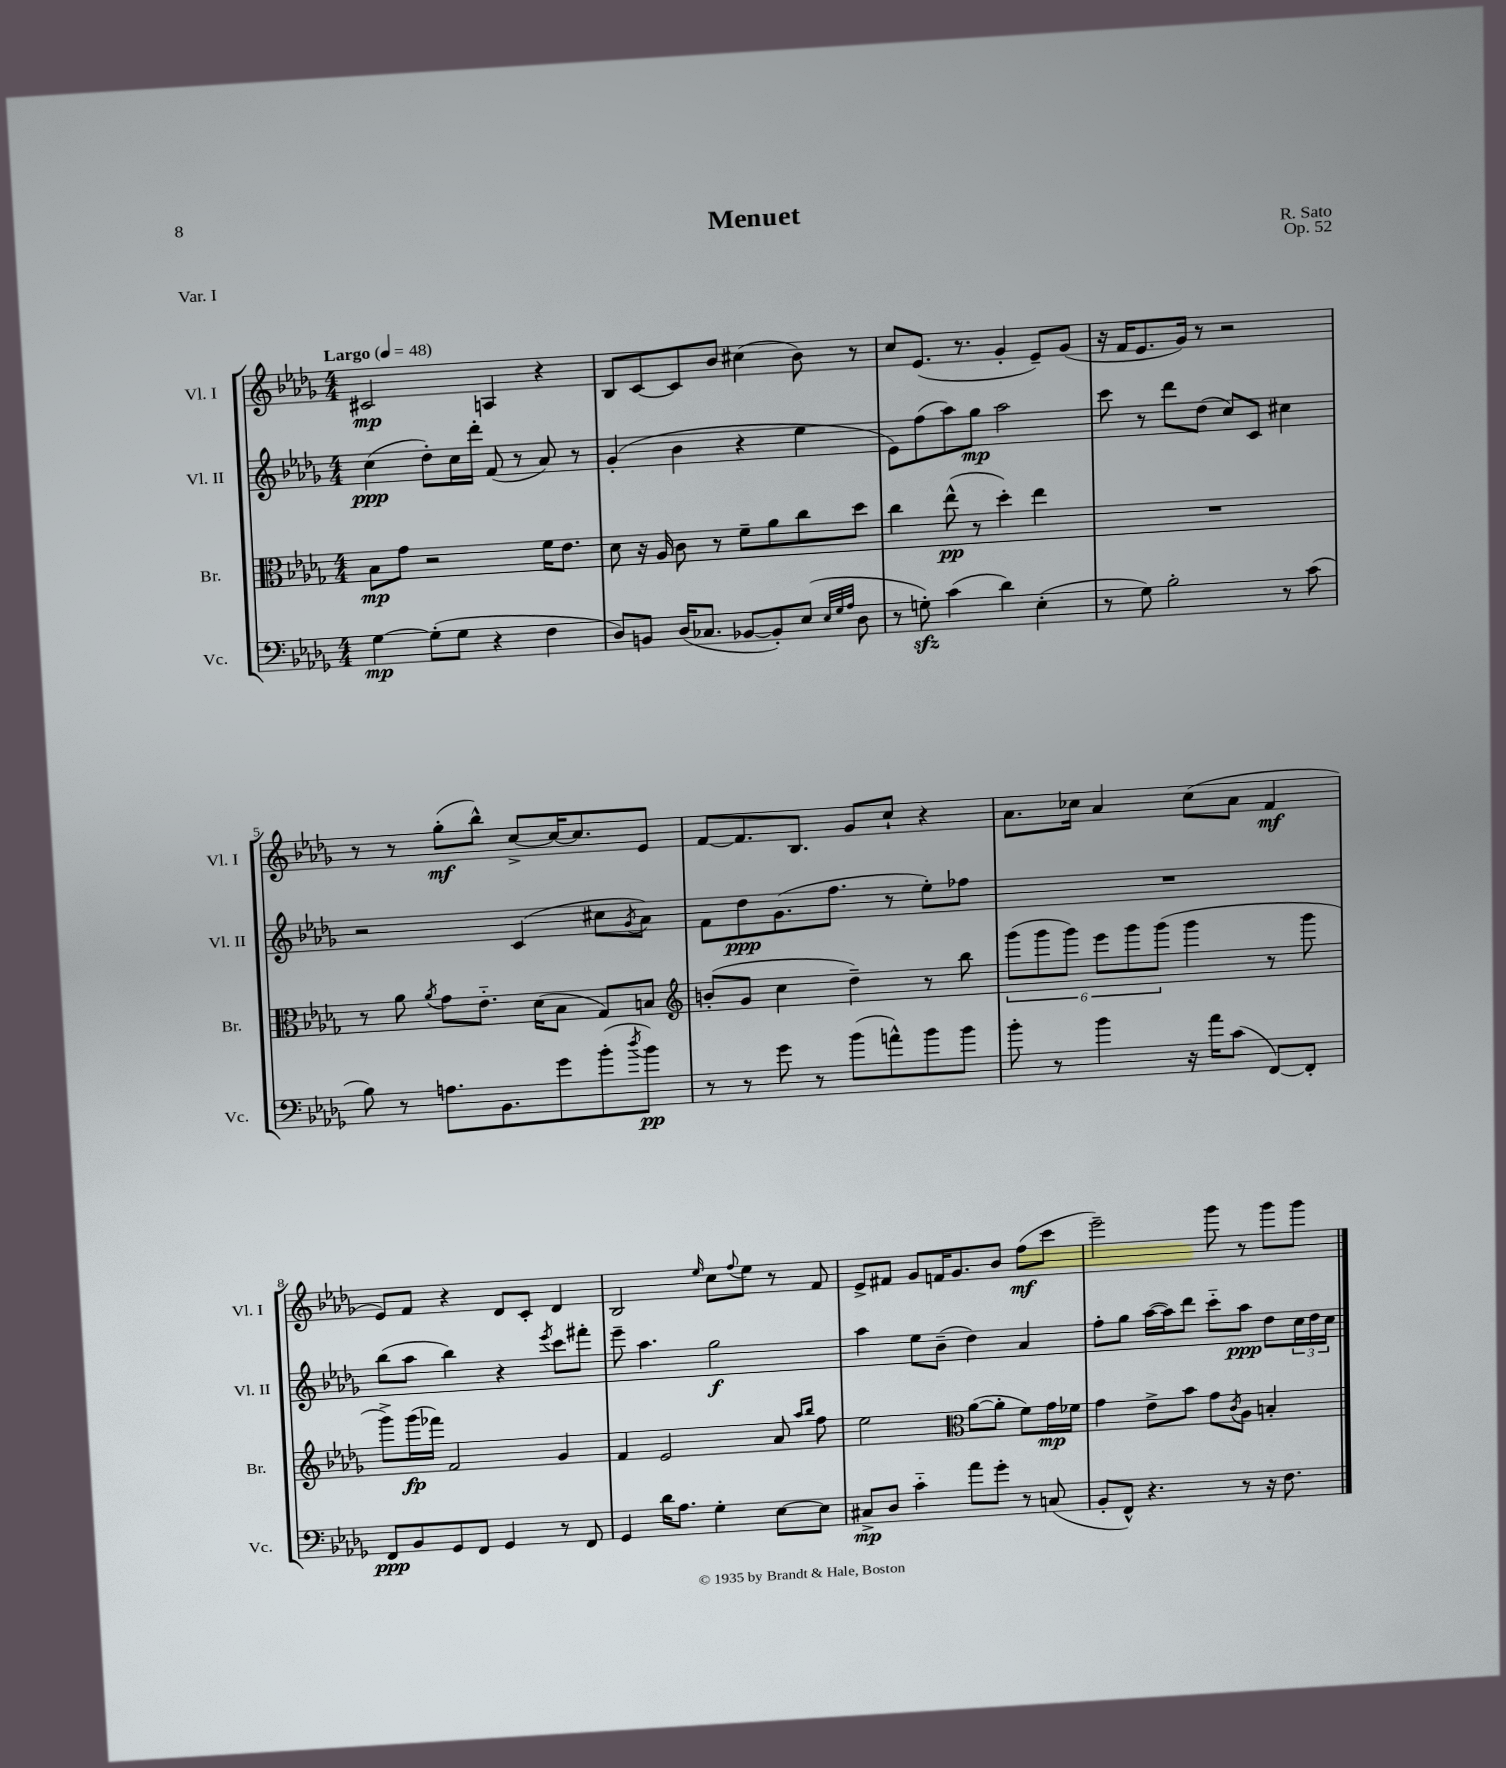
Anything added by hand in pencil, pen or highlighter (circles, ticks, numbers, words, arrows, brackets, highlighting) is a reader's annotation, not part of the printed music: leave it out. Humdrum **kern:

**kern	**dynam	**kern	**dynam	**kern	**dynam	**kern	**dynam
*part4	*part4	*part3	*part3	*part2	*part2	*part1	*part1
*staff4	*staff4	*staff3	*staff3	*staff2	*staff2	*staff1	*staff1
*I"Vc.	*	*I"Br.	*	*I"Vl. II	*	*I"Vl. I	*
*I'Vc.	*	*I'Br.	*	*I'Vl. II	*	*I'Vl. I	*
*clefF4	*	*clefC3	*	*clefG2	*	*clefG2	*
*k[b-e-a-d-g-]	*	*k[b-e-a-d-g-]	*	*k[b-e-a-d-g-]	*	*k[b-e-a-d-g-]	*
*M4/4	*	*M4/4	*	*M4/4	*	*M4/4	*
*MM48	*	*MM48	*	*MM48	*	*MM48	*
=1	=1	=1	=1	=1	=1	=1	=1
!	!	!	!	!	!	!LO:TX:a:B:t=Largo	!
[4G-\	mp	8B-\L	mp	(4cc\	ppp	2c#X/	mp
.	.	8g-\J	.	.	.	.	.
(8G-'\L]	.	2r	.	8dd-'\L)	.	.	.
8G-\J	.	.	.	16cc\L	.	.	.
.	.	.	.	16ddd-'\JJ	.	.	.
4r	.	.	.	(8f/	.	4An/	.
.	.	.	.	8r	.	.	.
4F\	.	16f\KL	.	8a-/)	.	4r	.
.	.	8.e-\J	.	.	.	.	.
.	.	.	.	8r	.	.	.
=2	=2	=2	=2	=2	=2	=2	=2
8D-/L)	.	8d-\	.	(4g-'/	.	8B-/L	.
8BBn/J	.	16r	.	.	.	[8c/	.
.	.	16A-/	.	.	.	.	.
(16D-/KL	.	8c\	.	4b-\	.	8c/]	.
8.C-X/J	.	.	.	.	.	.	.
.	.	8r	.	.	.	8b-/J	.
[8BB-X/L	.	8f~\L	.	4r	.	(4cc#X\	.
8BB-'/])	.	8a-\	.	.	.	.	.
(8E-/J	.	8cc\	.	4ee-\	.	8b-\)	.
32qqE-/LLL	.	.	.	.	.	.	.
32qqG-/	.	.	.	.	.	.	.
32qqA-/JJJ	.	.	.	.	.	.	.
8D-\	.	8dd-\J	.	.	.	8r	.
=3	=3	=3	=3	=3	=3	=3	=3
8r	.	4cc\	.	8e-\L)	.	8cc/L	.
8Gnzz'\)	.	.	.	(8ff\	.	(8.e-/J	.
(4c\	.	(8ee-^^\	pp	8aa-\)	.	.	.
.	.	.	.	.	.	8.r	.
.	.	8r	.	8gg-\J	mp	.	.
4d-\)	.	4dd-'\)	.	2aa-\	.	4g-'/	.
(4E-'\	.	4ee-\	.	.	.	8e-~/L)	.
.	.	.	.	.	.	(8g-/J	.
=4	=4	=4	=4	=4	=4	=4	=4
8r	.	1r	.	8ccc\	.	16r	.
.	.	.	.	.	.	16f/KL	.
8G-\)	.	.	.	8r	.	8.e-/	.
2B-'\	.	.	.	8ddd-\L	.	.	.
.	.	.	.	.	.	16g-/Jk)	.
.	.	.	.	(8dd-\J	.	8r	.
.	.	.	.	8cc/L)	.	2r	.
.	.	.	.	8c/J	.	.	.
8r	.	.	.	4cc#X\	.	.	.
(8c\	.	.	.	.	.	.	.
!!LO:LB:g=z
=5	=5	=5	=5	=5	=5	=5	=5
8B-\)	.	8r	.	2r	.	8r	.
8r	.	8a-\	.	.	.	8r	.
.	.	8qa-/	.	.	.	.	.
8.An\L	.	8g-\L	.	.	.	(8gg-'\L	mf
.	.	8.e-\J	.	.	.	8bb-^^\J)	.
8.BB-\	.	.	.	.	.	.	.
.	.	.	.	(4c/	.	[8cc^/L	.
.	.	(16d-\KL	.	.	.	.	.
8g-\	.	8B-\J	.	.	.	16cc/K_	.
.	.	.	.	.	.	8.cc/]	.
(8b-'\	.	8G-/L)	.	8cc#X\L	.	.	.
8qdd-/	.	.	.	8qg-/	.	.	.
8b-\J)	pp	8Bn/J	.	8a-\J)	.	8e-/J	.
=6	=6	=6	=6	=6	=6	=6	=6
*	*	*clefG2	*	*	*	*	*
8r	.	(8bn'/L	.	8f\L	.	[8f/L	.
8r	.	8g-/J	.	8dd-\	ppp	8.f/]	.
8g-\	.	4cc\	.	(8.g-\	.	.	.
.	.	.	.	.	.	8.B-/J	.
8r	.	.	.	.	.	.	.
.	.	.	.	8.ff\J	.	.	.
(8b-\L	.	4dd-~\)	.	.	.	8g-/L	.
8an^^\)	.	.	.	8r	.	8cc`/J	.
8b-\	.	8r	.	8ee-'\L)	.	4r	.
8b-\J	.	8bb-\	.	8ff-X\J	.	.	.
=7	=7	=7	=7	=7	=7	=7	=7
8b-'\	.	(12ggg-\L	.	1r	.	8.a-\L	.
.	.	12ggg-\	.	.	.	.	.
8r	.	.	.	.	.	.	.
.	.	12ggg-\J)	.	.	.	.	.
.	.	.	.	.	.	16cc-X\Jk	.
4b-\	.	12eee-\L	.	.	.	4a-/	.
.	.	12ggg-\	.	.	.	.	.
.	.	(12ggg-\J	.	.	.	.	.
16r	.	4ggg-\	.	.	.	(8cc-\L	.
16a-\KL	.	.	.	.	.	.	.
(8c\J	.	.	.	.	.	8a-\J	.
[8FF/L)	.	8r	.	.	.	4f/	mf
8FF'/J]	.	8ggg-\	.	.	.	.	.
!!LO:LB:g=z
=8	=8	=8	=8	=8	=8	=8	=8
8FF/L	ppp	8ggg-^\L)	.	(8bb-\L	.	8e-/L)	.
8BB-/	.	(16ggg-\L	fp	8aa-\J	.	8f/J	.
.	.	16fff-X\JJ)	.	.	.	.	.
8GG-/	.	2f/	.	4bb-\)	.	4r	.
8FF/J	.	.	.	.	.	.	.
4GG-/	.	.	.	4r	.	8d-/L	.
.	.	.	.	.	.	8c'/J	.
.	.	.	.	8qeee-/	.	.	.
8r	.	4g-/	.	8ccc\L	.	4d-/	.
8FF/	.	.	.	8fff#X'\J	.	.	.
=9	=9	=9	=9	=9	=9	=9	=9
4GG-/	.	4f/	.	8eee-~\	.	2B-/	.
.	.	.	.	4.aa-\	.	.	.
16d-\KL	.	2e-/	.	.	.	.	.
8.A-\J	.	.	.	.	.	.	.
.	.	.	.	.	.	16qqee-/	.
4G-'\	.	.	.	2gg-\	f	8cc\L	.
.	.	.	.	.	.	8qqff/	.
.	.	.	.	.	.	8ee-\J	.
[8E-\L	.	8a-/	.	.	.	8r	.
.	.	16qqaa-/LL	.	.	.	.	.
.	.	16qqbb-/JJ	.	.	.	.	.
8E-\J]	.	8ff\	.	.	.	8f/	.
=10	=10	=10	=10	=10	=10	=10	=10
8C#X^/L	mp	2ee-\	.	4aa-\	.	8e-^/L	.
8D-/J	.	.	.	.	.	8f#X/J	.
4c\	.	.	.	8ee-\L	.	8g-/L	.
.	.	.	.	(8b-~\J	.	16fn/K	.
.	.	.	.	.	.	8.g-/	.
*	*	*clefC3	*	*	*	*	*
8a-\L	.	([8a-\L	.	4dd-\)	.	.	.
8g-'\J	.	8a-'\J]	.	.	.	8b-/J	.
8r	.	8f\L)	.	4a-/	.	(8ff\L	mf
(8Cn/	.	16g-\L	mp	.	.	8ccc\J	.
.	.	16f-X\JJ	.	.	.	.	.
=11	=11	=11	=11	=11	=11	=11	=11
8BB-'/L	.	4g-\	.	8ff'\L	.	2eee-~\)	.
8FF^^/J)	.	.	.	8gg-\J	.	.	.
4.r	.	8e-^\L	.	([16aa-\LL	.	.	.
.	.	.	.	16aa-\J])	.	.	.
.	.	8b-\J	.	8ddd-\J	.	.	.
.	.	8g-\L	.	8ccc\L	.	8ggg-\	.
.	.	8qc/	.	.	.	.	.
8r	.	8A-\J	.	8aa-\J	ppp	8r	.
16r	.	4Bn'/	.	8dd-\L	.	8ggg-\L	.
8.F\	.	.	.	.	.	.	.
.	.	.	.	24cc\L	.	8ggg-\J	.
.	.	.	.	24dd-\	.	.	.
.	.	.	.	24cc\JJ	.	.	.
==	==	==	==	==	==	==	==
*-	*-	*-	*-	*-	*-	*-	*-
